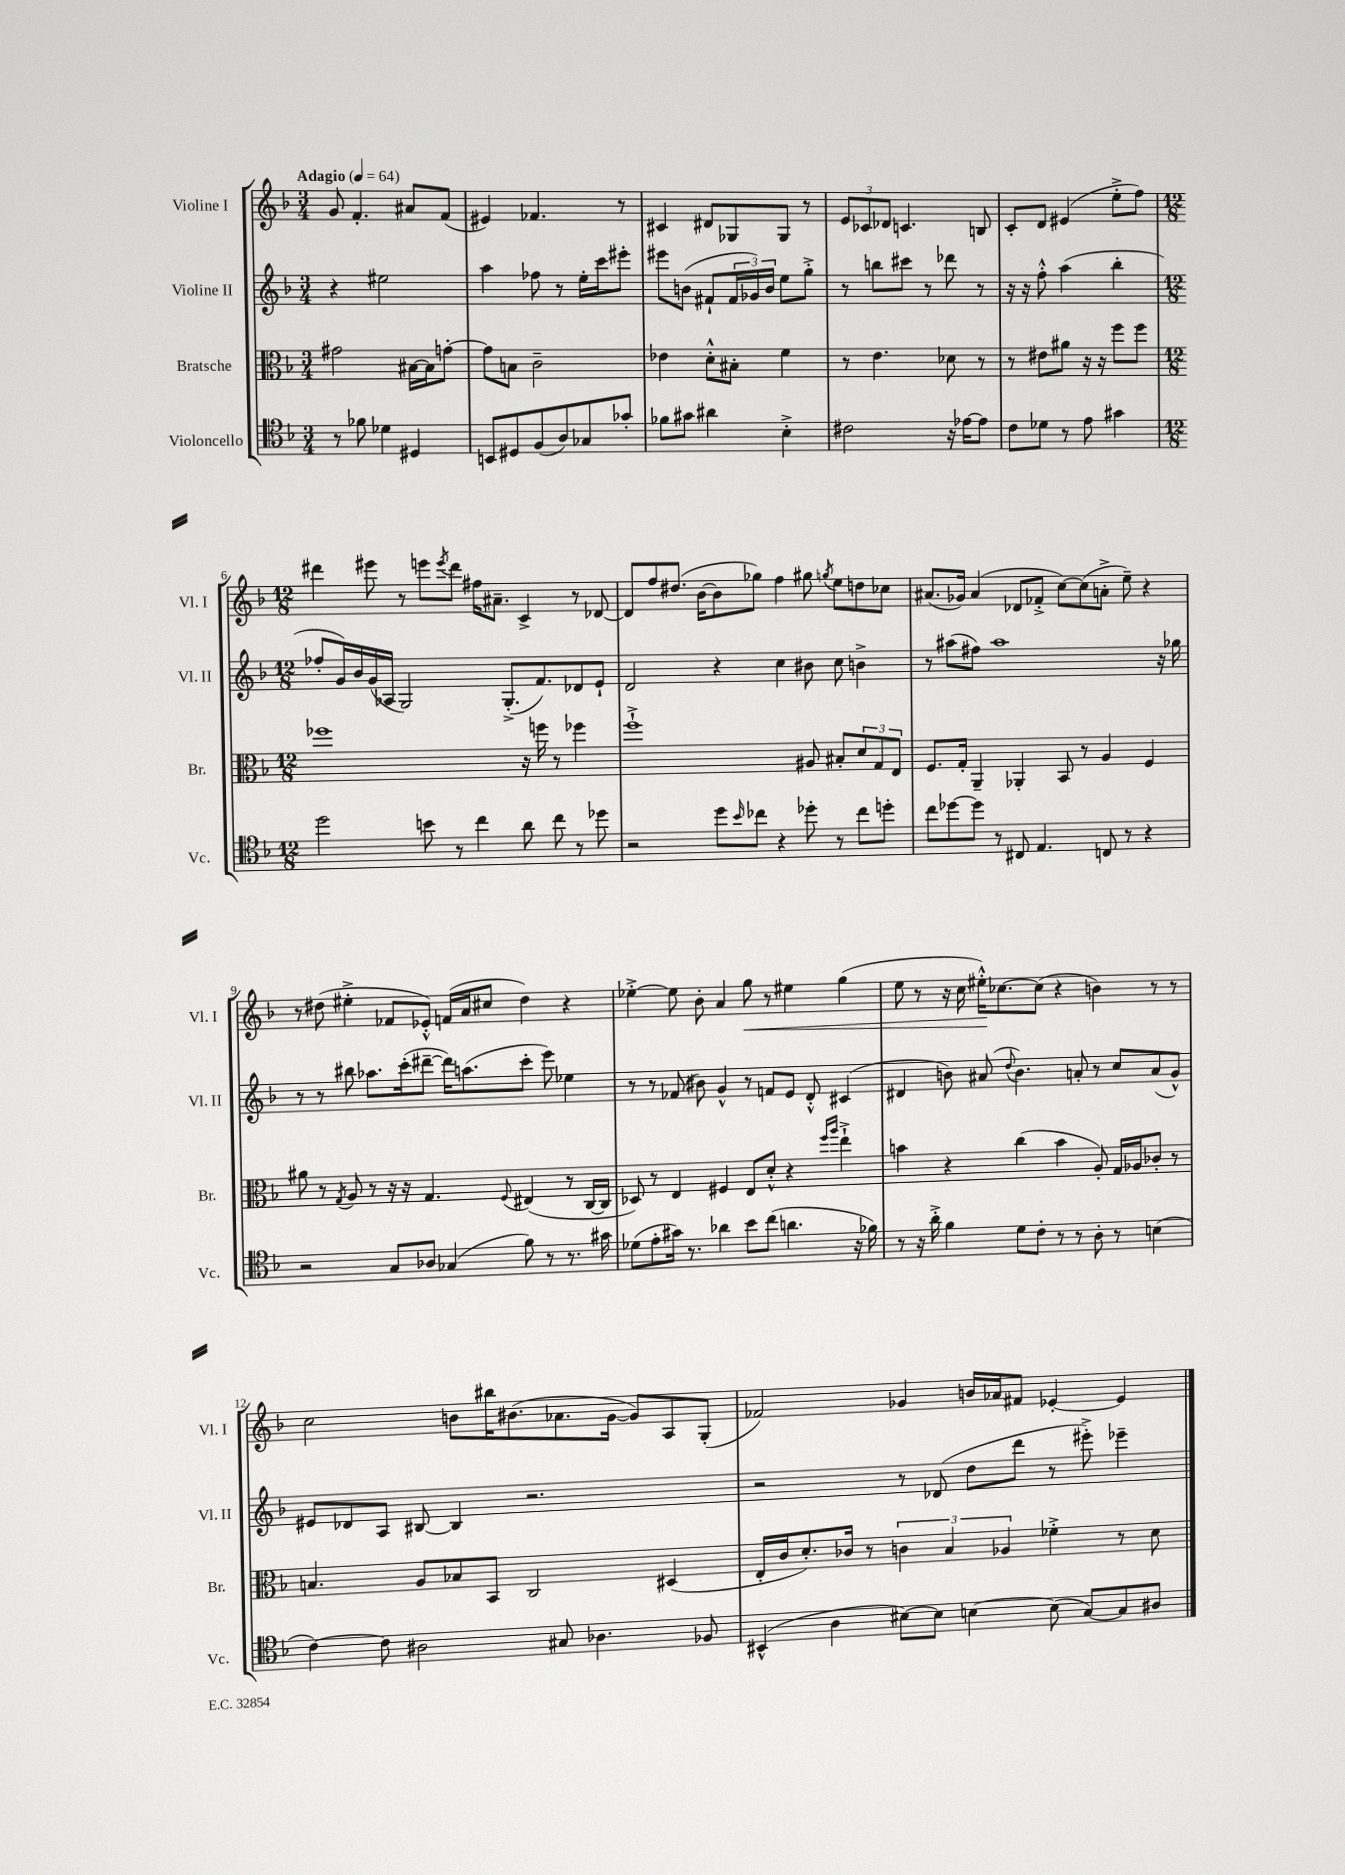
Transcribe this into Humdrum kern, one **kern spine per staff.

**kern	**kern	**kern	**kern
*staff4	*staff3	*staff2	*staff1
*clefC4	*clefC3	*clefG2	*clefG2
*k[b-]	*k[b-]	*k[b-]	*k[b-]
*M3/4	*M3/4	*M3/4	*M3/4
*MM64	*MM64	*MM64	*MM64
8r	2g#	4r	8g
8f-	.	.	4.f'
4d-	.	2ee#	.
4D#	[16B#	.	8a#
.	16B#]	.	.
.	[8g'	.	(8f
=	=	=	=
8BB	8g]	4aa	4e#)
8D#	8B	.	.
(8F	2c~	8ff-	4.f-
8A)	.	8r	.
8G-	.	16ee'	.
.	.	16ccc	.
8g-'	.	8eee#'	8r
=	=	=	=
8f-	4e-	8eee#	4c#
8g#	.	(8b	.
4a#	8d'^^	8f#`	8d#
.	8B#'	24f#	8G-
.	.	24g-)	.
.	.	24b	.
4B-'^	4f	8ee	8G-
.	.	8gg'^	8r
=	=	=	=
2c#	8r	8r	12e
.	.	.	12c-
.	4.e	8bb	.
.	.	.	12d-
.	.	8ccc#	4.c
.	.	8r	.
16r	8d-	8ddd-	.
[16e-	.	.	.
8e-]	8r	8r	8B
=	=	=	=
8c	8r	16r	8c'
.	.	16r	.
8d-	8e#	8ff'^^	8d
8r	8a#	(4aa	(4e#
8e	16r	.	.
.	16r	.	.
4g#	8ff	4bb-'	8ee'^
.	8ff	.	8ff)
=	=	=	=
*M12/8	*M12/8	*M12/8	*M12/8
2dd	1ff-	8ff-'	4ddd#
.	.	16g)	.
.	.	16b-	.
.	.	(16g	8eee#
.	.	16A-	.
.	.	2G)	8r
8b	.	.	8eee
.	.	.	8qeee
8r	.	.	8ddd#
4cc	.	.	16ff#
.	.	.	8.a#~
.	.	(8.G'^	.
8a	16r	.	4c^
.	16ff	8.f)	.
8cc	8r	.	.
8r	4ff-	8d-	8r
8dd-	.	8e`	[8d-
=	=	=	=
2r	1ff`^	2d	8d-]
.	.	.	8ff
.	.	.	(8.dd#
.	.	.	[16b-
8dd	.	4r	8b-]
16qqb-	.	.	.
8cc-	.	.	8gg-)
4r	.	4cc	4ff
8dd-'	8A#	8b#	8gg#
.	.	.	8qgg
8r	8B#'	8cc	8ee
8cc-	12d	4b^	8dd
.	12G	.	.
8dd'	.	.	8cc-
.	12E	.	.
=	=	=	=
8cc	8.F	8r	(8.a#
[8dd-	.	(8aa#	.
.	16G'	.	16g-)
8dd-]	4AA~	8ff#)	(4a#
8r	.	1aa#	.
8C#	4AA-'	.	8d-
4.E	.	.	8f-'^
.	8BB-	.	[8cc)
.	8r	.	(8cc]
8C	4A	.	8a'^
8r	.	.	8ee~)
4r	4F	.	4r
.	.	16r	.
.	.	16gg-	.
=	=	=	=
2r	8a#	8r	8r
.	8r	8r	(8dd#
.	8qG	.	.
.	8A	8bb#	4ee#'^
.	8r	8.aa-	.
8G	16r	.	8f-
.	16r	(16ccc'	.
8A-	4.G	[8ddd#~	8e-'^^)
(4G-	.	16ddd#])	(16f
.	.	(8.aa	16a
.	.	.	8cc#
.	8qqF	.	.
8f)	(4E#	8ccc'	4dd#)
8r	.	8eee)	.
8.r	8r	4ee-	4r
.	[16C	.	.
16g#	16C]	.	.
=	=	=	=
(8d-	8D-)	8r	[4ee-'^
8e'	8r	8r	.
16g#)	4E	(8f-	8ee-]
8.r	.	.	.
.	.	8b#)	8b-'
4a-	4F#	4g^^	4a
8b-	8E	8r	8gg
(8cc	8d'^^	8f	8r
4.a	4r	8e	4ee#
.	.	8d'^^	.
.	16qqff	.	.
.	16qqaa	.	.
.	4ee`^	(4c#	(4gg
16r	.	.	.
16f-)	.	.	.
=	=	=	=
8r	4b	4d#	8ee
16r	.	.	8r
16a'^	.	.	.
4f	4r	8b)	16r
.	.	.	16cc
.	.	(8a#	16ee#'^^)
.	.	.	[8.cc-
.	.	8qqdd	.
8d	(4cc	4.b)	.
8c'	.	.	(8cc-]
8r	4b	.	4r
8r	.	8a'	.
8A'	8A')	8r	4b)
8r	16G	8cc	.
.	16A-	.	.
(4B	8c-'	(8a	8r
.	8r	8g^^)	8r
=	=	=	=
[4c)	4.B	8e#	2cc
.	.	8d-	.
8c]	.	8A	.
2A#	8A	[8B#	.
.	8B-	4B#]	8b
.	8BB-	.	16bb#
.	.	.	(8.b#
.	2C	2.r	.
8G#	.	.	8.a-
4.A-	.	.	.
.	.	.	[16g
.	.	.	8g])
.	(4D#	.	8A
8F-	.	.	(8G'
=	=	=	=
(4BB#^^	16E'	2r	2f-)
.	16c	.	.
.	8.d')	.	.
4A	.	.	.
.	16c-	.	.
.	8r	.	.
[8B#)	6c	8r	4g-
8B#]	.	(8d-	.
.	6B-	.	.
[4B	.	8dd	16b
.	.	.	16a-
.	6A-	.	.
.	.	8ddd	8f#
(8B]	4f-'^	8r	[4e-'
[8G)	.	8eee#'^)	.
8G]	8r	4eee-~	4e-]
8A#	8d	.	.
==	==	==	==
*-	*-	*-	*-
